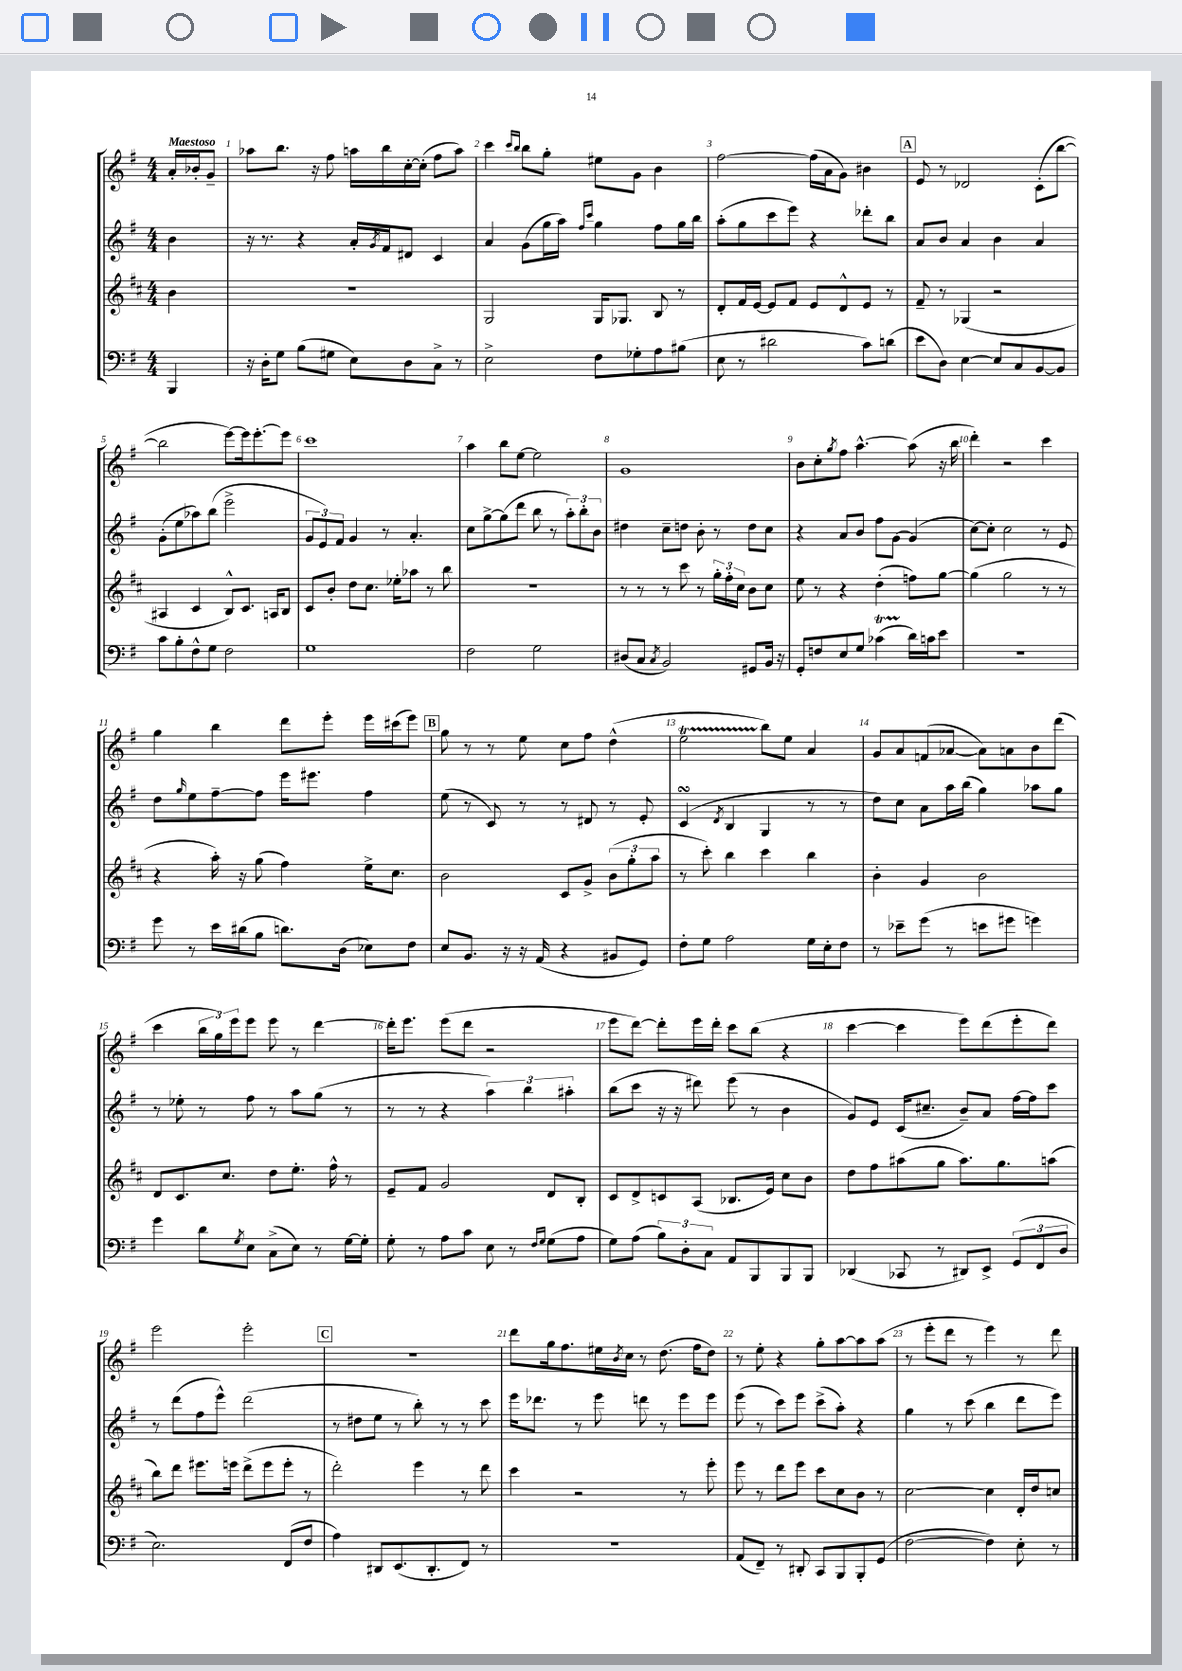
<<
\new StaffGroup <<
\new Staff = "s0" {
    \clef treble \key g \major \numericTimeSignature \time 4/4 \partial 4 \tempo "Maestoso"
    a'16-. bes'16-. g'8-- |
    aes''8 b''8. r16 fis''8 a''16 b''16 c''16~-. c''16-.( fis''8 a''8) |
    c'''4 \grace { c'''16 b''16 } b''8 g''8-. eis''8 g'8 b'4 |
    fis''2~ fis''16( a'16 g'8) bis'4 |
    \mark \markup { \box "A" } e'8 r8 des'2 c'8-.( b''8~ |
    b''2 e'''8~) e'''16 e'''8.~-. e'''8 |
    c'''1 |
    a''4 b''8 e''8~ e''2 |
    g'1 |
    b'8 c''8-. \acciaccatura { g''8 } fis''8 a''4.~-^ a''8( r16 b''16 |
    d'''4-.) r2 c'''4 |
    g''4 b''4 d'''8 e'''8-. e'''16 cis'''16( e'''8) |
    \mark \markup { \box "B" } g''8 r8 r8 e''8 c''8 fis''8 d''4-^( |
    e''2\startTrillSpan b''8\stopTrillSpan) e''8 a'4 |
    g'8 a'8 f'8( aes'8~ aes'8) a'8 b'8 d'''8( |
    c'''4 \tuplet 3/2 { b''16 g''16) e'''16 } e'''8 e'''8 r8 d'''4~ |
    d'''16-. e'''8. e'''8( d'''8 r2 |
    e'''8 d'''8~) d'''8-. e'''16 d'''16-. c'''8 b''8( r4 |
    c'''4~ c'''4 e'''8) d'''8( e'''8-. d'''8) |
    e'''2 e'''2-. |
    \mark \markup { \box "C" } R1 |
    d'''8 g''16 fis''8. eis''16 \acciaccatura { b'8 } c''16 r8 d''8.( fis''16 d''8) |
    r8 e''8-. r4 g''8-. a''8~ a''8 a''8( |
    r8 e'''8-. d'''8 r8 e'''4) r8 d'''8 \bar "|." |
}
\new Staff = "s1" {
    \clef treble \key g \major \numericTimeSignature \time 4/4 \partial 4
    b'4 |
    r16 r8. r4 a'16-. \acciaccatura { g'8 } fis'16 dis'8 c'4 |
    a'4 g'8( g''16 a''16) \grace { fis''16 c'''16 } g''4 fis''8 g''16 b''16 |
    a''8-.( g''8 c'''8 e'''8) r4 des'''8-. b''8 |
    \mark \markup { \box "A" } a'8 b'8 a'4 b'4 a'4 |
    g'8-.( e''8 aes''8) b''8( e'''2-> |
    \tuplet 3/2 { g'8 e'8) fis'8 } g'4 r8 a'4.-. |
    c''8 g''8~-> g''8( d'''8 b''8 r8 \tuplet 3/2 { a''8-.) b''8-. b'8 } |
    dis''4 c''8-- d''8 b'8-. r8 d''8 c''8 |
    r4 a'8 b'8 fis''8 g'8~ g'4( |
    c''8~) c''8-. c''2 r8 e'8 |
    d''8 \grace { g''16 } e''8 fis''8~-- fis''8 e'''16 eis'''8. fis''4 |
    \mark \markup { \box "B" } e''8( r8 c'8) r8 r8 dis'8 r8 e'8-. |
    c'4\turn( \acciaccatura { d'8 } b4 g4 r8 r8 |
    d''8) c''8 a'8 a''16 b''16( g''4) aes''8 g''8 |
    r8 ees''8-. r8 fis''8 r8 a''8 g''8( r8 |
    r8 r8 r4 \tuplet 3/2 { a''4) b''4 ais''4-. } |
    b''8( c'''8 r16 r16 dis'''8) e'''8( r8 b'4 |
    g'8) e'8 c'16( cis''8.-- b'8--) a'8 fis''16~ fis''16 c'''8 |
    r8 d'''8( fis''8 e'''8-^) d'''2( |
    \mark \markup { \box "C" } r8 dis''8 e''8 r8 b''8-.) r8 r8 c'''8 |
    e'''16 des'''8. r8 e'''8 d'''8 r8 e'''8 e'''8 |
    e'''8( r8 c'''8) e'''8 c'''8->( a''8-.) r4 |
    g''4 r8 c'''8( b''4 d'''8 e'''8) \bar "|." |
}
\new Staff = "s2" {
    \clef treble \key d \major \numericTimeSignature \time 4/4 \partial 4
    b'4 |
    R1 |
    g2 g16 ges8. b8 r8 |
    d'8-. fis'16 e'16~ e'8 fis'8 e'8 d'8-^ e'8 r8 |
    \mark \markup { \box "A" } fis'8-- r8 ges4( r2 |
    ais4 cis'4 b8-^) cis'8. a16 b8 |
    cis'8 b'8-. d''8 cis''8. ees''16-. aes''8 r8 b''8 |
    r1 |
    r8 r8 r8 cis'''8 r8 \tuplet 3/2 { g''16-. fis''16-. cis''16 } b'8 cis''8 |
    e''8 r8 r4 d''4-.( f''8) g''8~ |
    g''4( g''2 r8 r8 |
    r4 a''16-.) r16 g''8( fis''4) e''16-> cis''8. |
    \mark \markup { \box "B" } b'2 cis'8 g'8-> \tuplet 3/2 { b'8( g''8-. a''8 } |
    r8 cis'''8-.) b''4 cis'''4 b''4 |
    b'4-. g'4 b'2 |
    d'8 cis'8. cis''8. d''8 e''8.-. fis''16-^ r8 |
    e'8-- fis'8 g'2 d'8 b8-. |
    cis'8 d'8-> c'8 a8( bes8. e'16) cis''8 b'8 |
    d''8 fis''8 ais''8( g''8 ais''8.) g''8. a''8( |
    b''8) d'''8 eis'''8. e'''16 d'''8->( e'''8 e'''8-. r8 |
    \mark \markup { \box "C" } d'''2-.) e'''4 r8 d'''8 |
    cis'''4 r2 r8 e'''8-. |
    e'''8 r8 d'''8 e'''8 cis'''8 cis''8 b'8 r8 |
    cis''2~ cis''4 d'16-. d''16 c''8 \bar "|." |
}
\new Staff = "s3" {
    \clef bass \key g \major \numericTimeSignature \time 4/4 \partial 4
    b,,4 |
    r16 d16-. g8 b8( gis8 e8) d8 c8-> r8 |
    e2-> fis8 ges8-. a8 bis8( |
    e8 r8 dis'2 c'8) d'8( |
    \mark \markup { \box "A" } e'8 d8) e4~ e8 c8 b,8~ b,8 |
    c'8 b8-. fis8-^ g8 fis2 |
    g1 |
    fis2 g2 |
    dis8( c8 \acciaccatura { c8 } b,2) gis,8 b,16 r16 |
    g,8-. f8 e8 g8 ces'4\startTrillSpan( d'16\stopTrillSpan) c'16 e'8 |
    R1 |
    g'8 r8 e'16 dis'16( b8 d'8.) d16( ees8) fis8 |
    \mark \markup { \box "B" } e8 b,8. r16 r16 a,16( r4 bis,8 g,8) |
    fis8-. g8 a2 g16 e16-. fis8 |
    r8 ees'8-- g'8( r8 e'8 gis'8 g'4) |
    g'4 d'8 \acciaccatura { g8 } e8 c8->( e8) r8 g16~ g16-. |
    g8-. r8 a8 c'8 e8 r8 \grace { fis16 g16 } g8( a8 |
    g8) a8( \tuplet 3/2 { b8) d8-. c8 } a,8 b,,8 b,,8 b,,8 |
    des,4( ces,8 r8 dis,8) e,8-> \tuplet 3/2 { g,8( fis,8 d8 } |
    e2.) fis,8( fis8 |
    \mark \markup { \box "C" } a4) dis,8 e,8.( dis,8.-. fis,8) r8 |
    R1 |
    a,8( fis,8--) r8 dis,8-. c,8 b,,8 b,,8-. g,8( |
    fis2~ fis4) e8-. r8 \bar "|." |
}
>>
>>
\layout { \context { \Score \override BarNumber.break-visibility = ##(#f #t #t) barNumberVisibility = #all-bar-numbers-visible } }
